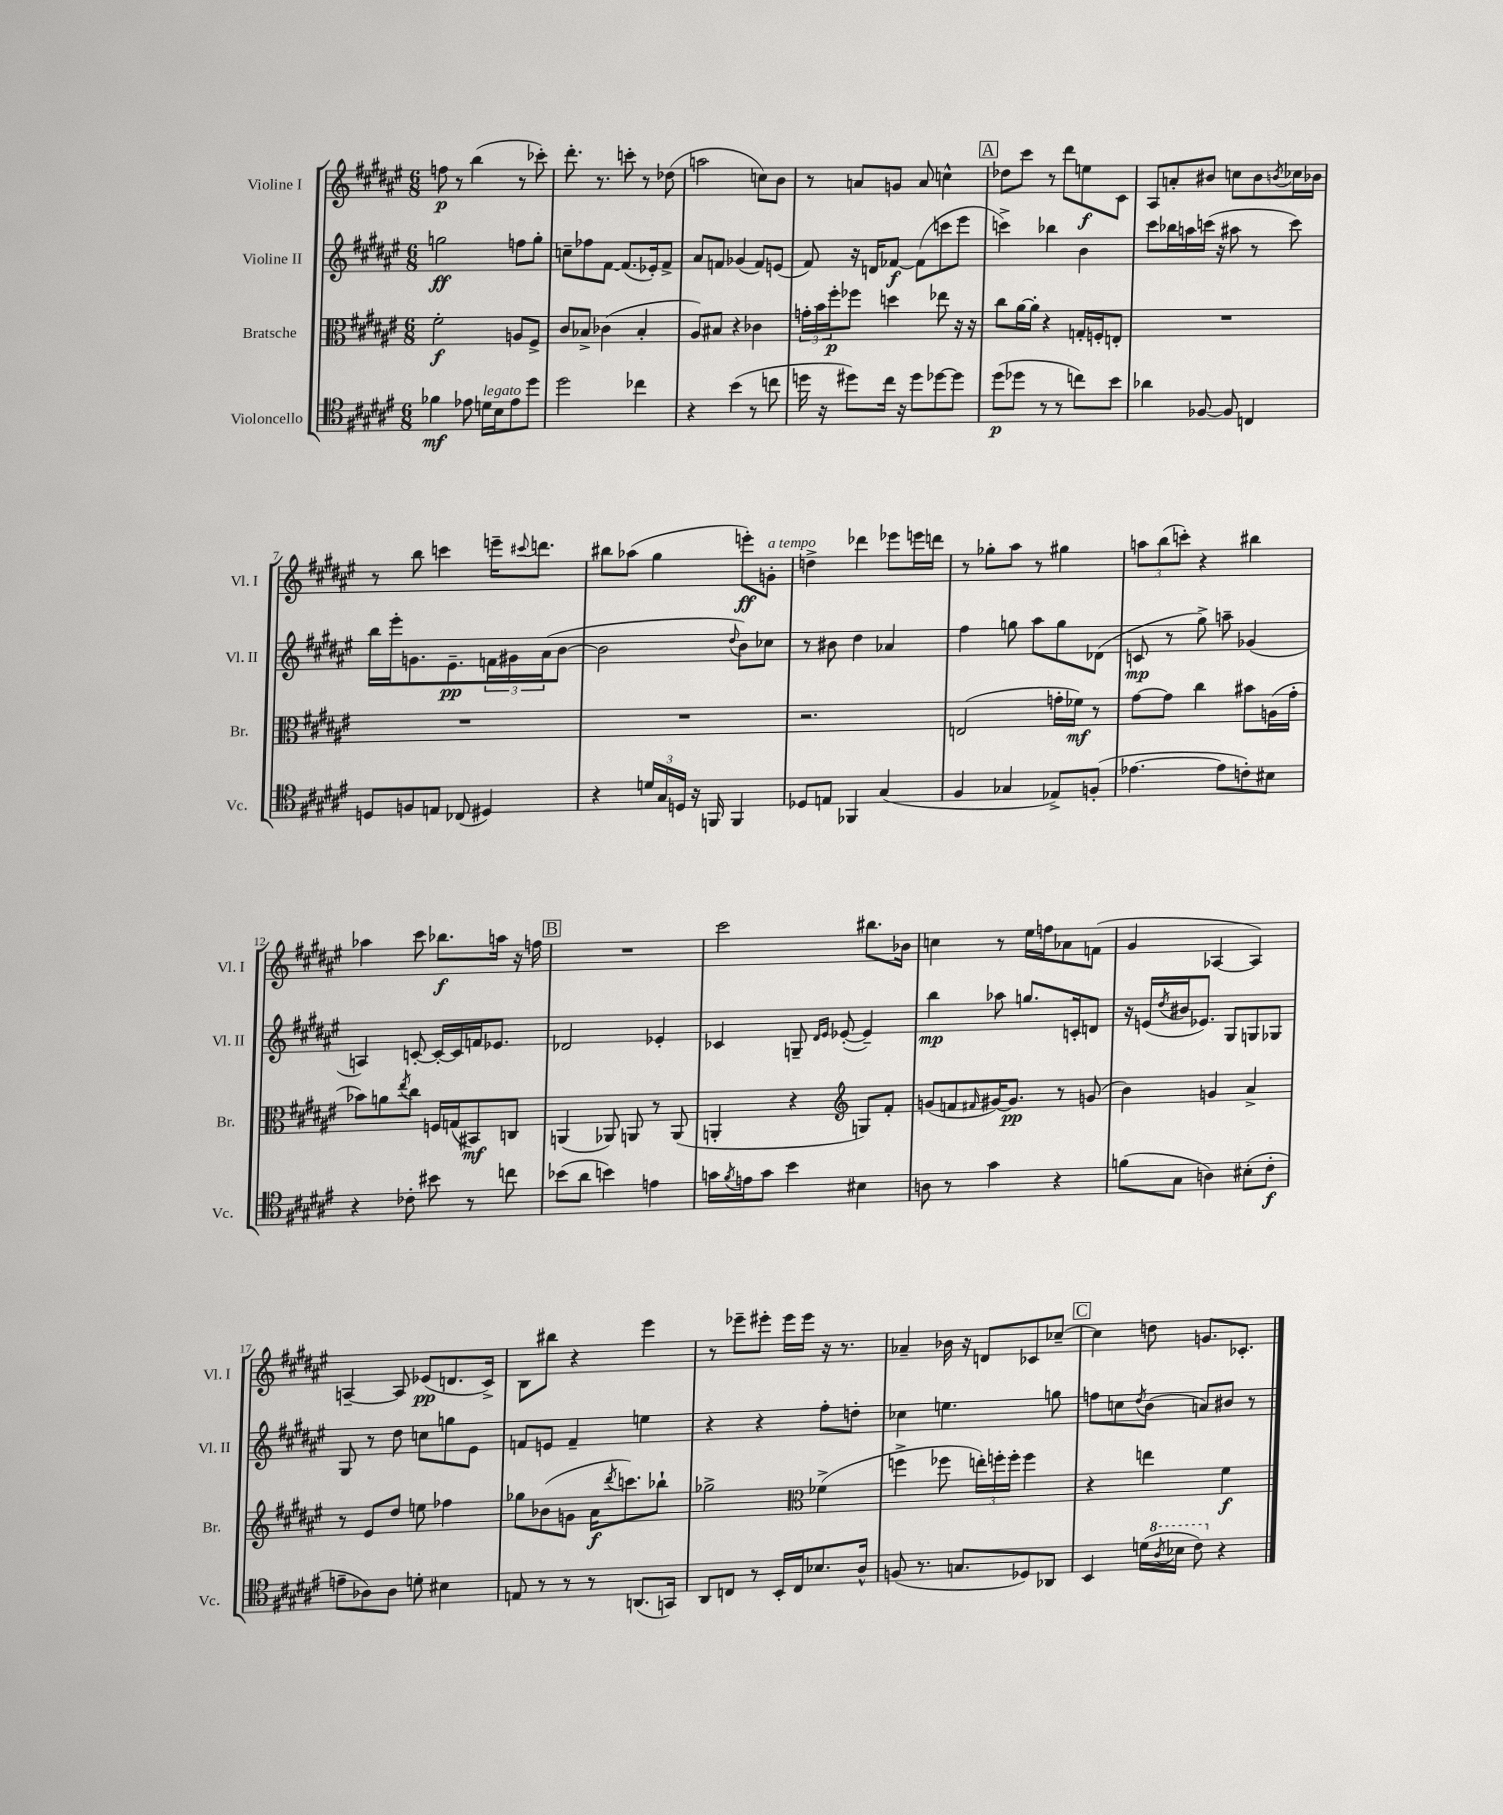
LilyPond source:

<<
\new StaffGroup <<
\new Staff = "s0" \with { instrumentName = "Violine I" shortInstrumentName = "Vl. I" } {
    \clef treble \key fis \major \numericTimeSignature \time 6/8
    f''8\p r8 b''4( r8 ces'''8-.) |
    dis'''8.-. r8. c'''8-. r8 des''8( |
    a''2 c''8) b'8 |
    r8 a'8 g'8 a'8 c''4-^ |
    \mark \markup { \box "A" } des''8 cis'''8 r8 dis'''8 e''8\f cis'8 |
    ais8 a'8-. bis'8 c''8 bis'8 \acciaccatura { b'8 } ces''16 bes'16 |
    r8 b''8 c'''4 e'''16-- \appoggiatura { cis'''8 } d'''8. |
    bis''8 aes''8( gis''4 e'''8-.\ff) g'8-.^\markup { \italic "a tempo" } |
    d''4-> des'''4 ees'''8 e'''16 d'''16 |
    r8 ges''8-. ais''8 r8 gis''4 |
    \tuplet 3/2 { a''8 b''8( c'''8-.) } r4 bis''4 |
    aes''4 cis'''8 bes''8.\f a''16 r16 f''16 |
    \mark \markup { \box "B" } R2. |
    cis'''2 bis''8. bes'16 |
    c''4 r8 eis''16 f''16 aes'8 f'8( |
    gis'4 aes4~ aes4) |
    a4~-- a8 ees'8\pp( d'8. cis'16->) |
    b8 bis''8 r4 eis'''4 |
    r8 ees'''8-- eis'''8-. eis'''16 eis'''16 r16 r8. |
    aes'4-- bes'16 r16 d'8 ces'8 ces''8~-- |
    \mark \markup { \box "C" } ces''4 d''8 g'8. ces'8.-. \bar "|." |
}
\new Staff = "s1" \with { instrumentName = "Violine II" shortInstrumentName = "Vl. II" } {
    \clef treble \key fis \major \numericTimeSignature \time 6/8
    g''2\ff f''8 g''8-. |
    c''8-- fes''8 fis'8~ fis'8.( ees'16-.) fis'8-> |
    ais'8 f'8 ges'4( f'8) e'8( |
    fis'8) r16 d'16 fes'8~\f fes'8( c'''8 eis'''8 |
    \mark \markup { \box "A" } c'''4->) bes''4 b'4 |
    cis'''8 bes''16 a''16 c'''16( r16 ais''8 r8 c'''8) |
    b''16 eis'''16-. g'8. eis'8.--\pp \tuplet 3/2 { f'16 gis'16 ais'16( } b'8~ |
    b'2 \appoggiatura { dis''8 } b'8) ces''8 |
    r8 bis'8 dis''4 aes'4 |
    fis''4 g''8 ais''8 g''8 des'8( |
    c'8\mp r8 gis''8->) a''8-- ges'4( |
    a4) c'8~-. c'16~-. c'16 f'16 ees'8. |
    \mark \markup { \box "B" } des'2 ees'4-. |
    ces'4 g8-- \grace { dis'16 eis'16 } ees'8~-.( ees'4--) |
    b''4\mp aes''8 g''8. c'16-. d'8 |
    r16 e'16( \acciaccatura { dis''8 } bis'16 ees'8.) gis8 g8 ges8 |
    gis8 r8 dis''8 c''8 g''8 eis'8 |
    f'8 e'8 f'4-- e''4 |
    r4 r4 fis''8-. d''8-. |
    ces''4 e''4. g''8 |
    \mark \markup { \box "C" } f''8 c''8 \acciaccatura { dis''8 } b'8( a'8) bis'8 r8 \bar "|." |
}
\new Staff = "s2" \with { instrumentName = "Bratsche" shortInstrumentName = "Br." } {
    \clef alto \key fis \major \numericTimeSignature \time 6/8
    fis'2-.\f a8 fis8-> |
    cis'8 bes8-> ces'4( bes4-. |
    ais8) bis8 r4 ces'4 |
    \tuplet 3/2 { g'16-. b'16 fis''16-.\p } fes''8 d''4 ees''8 r16 r16 |
    \mark \markup { \box "A" } cis''8 ais'16~ ais'16-. r4 g16-. f16-. e8-. |
    R2. |
    R2. |
    R2. |
    r2. |
    e2( g'16-. fes'16\mf) r8 |
    gis'8~ gis'8 cis''4 bis'8 a16( gis'16-. |
    bes'8) a'8 \acciaccatura { eis''8 } cis''8 f16 g16( bis,8\mf) c8 |
    \mark \markup { \box "B" } a,4( aes,8) a,8 r8 a,8( |
    a,4-. r4 \clef treble g8) fis'8-. |
    g'8( f'8 \grace { fis'16 } gis'16~) gis'8.\pp r8 g'8( |
    b'4) g'4 ais'4-> |
    r8 eis'8 dis''8 e''8 fes''4 |
    ges''8 bes'8( g'8 ais'16\f \acciaccatura { dis'''8 } c'''8.) bes''8-! |
    ges''2-> \clef alto fes'4->( |
    f''4-> fes''8 \tuplet 3/2 { e''16-.) f''16-. f''16-. } f''4 |
    \mark \markup { \box "C" } r4 e''4 fis'4\f \bar "|." |
}
\new Staff = "s3" \with { instrumentName = "Violoncello" shortInstrumentName = "Vc." } {
    \clef tenor \key fis \major \numericTimeSignature \time 6/8
    fes'4\mf ees'8 d'16^\markup { \italic "legato" } b16 ees'8 dis''8 |
    dis''2 ces''4 |
    r4 b'4( r8 c''8 |
    d''16 r16 dis''8) cis''16 r16 dis''8 des''8~ des''8 |
    \mark \markup { \box "A" } dis''8\p( des''8 r8 r8 c''8) b'8 |
    aes'4 fes8~ fes8 c4 |
    d8 f8 e8 ces8( dis4) |
    r4 \tuplet 3/2 { d'16 gis16 d16 } r16 f,16 f,4 |
    des8 e8 fes,4 gis4( |
    fis4 ges4 ees8->) f8-.( |
    ees'4.~ ees'8 c'8-.) bis8 |
    r4 ces'8-. bis'8 r8 c''8 |
    \mark \markup { \box "B" } bes'8( ais'8 b'4) e'4 |
    g'16 \acciaccatura { fis'8 } e'16 g'8 b'4 bis4 |
    a8 r8 gis'4 r4 |
    f'8( gis8 a4) bis8-.( cis'8-.\f |
    e'8-- aes8) aes8 d'8-. bis4 |
    e8 r8 r8 r8 a,8.( g,16) |
    ais,8 c8 r8 b,16-. c16 bes8. ais16-^ |
    f8( r8. g8. des8) aes,8 |
    \mark \markup { \box "C" } b,4 d'16( \ottava #1 \acciaccatura { ais'8 } bes'16 cis''8) \ottava #0 r4 \bar "|." |
}
>>
>>
